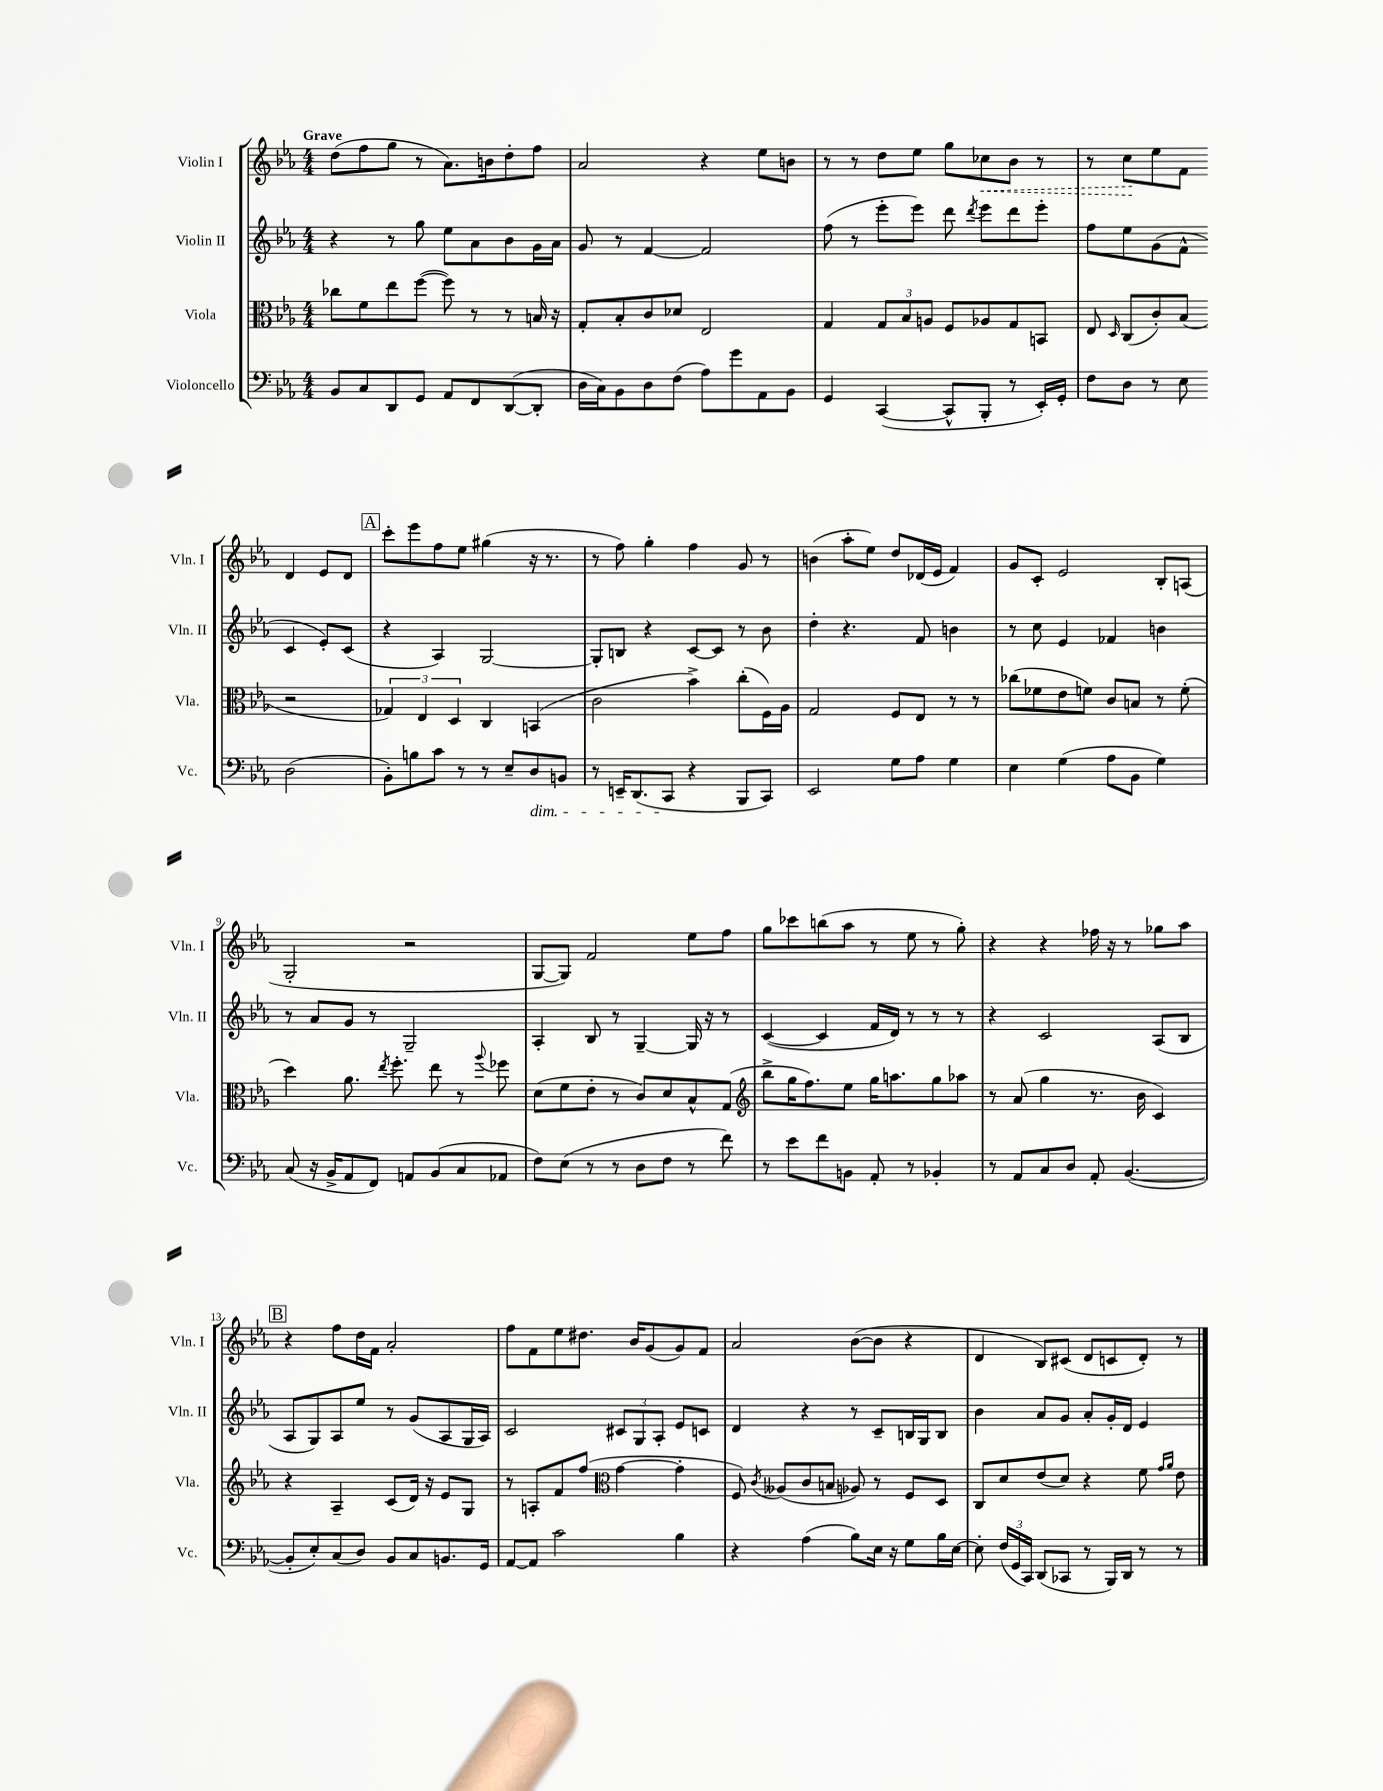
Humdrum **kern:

**kern	**kern	**kern	**kern
*staff4	*staff3	*staff2	*staff1
*clefF4	*clefC3	*clefG2	*clefG2
*k[b-e-a-]	*k[b-e-a-]	*k[b-e-a-]	*k[b-e-a-]
*M4/4	*M4/4	*M4/4	*M4/4
8BB-/L	8cc-\L	4r	(8dd\L
8C/	8f\	.	8ff\
8DD/	8ee-\	8r	8gg\J
8GG/J	([8ff\J	8gg\	8r
8AA-/L	8ff\])	8ee-\L	8.a-\L)
8FF/	8r	8a-\	.
.	.	.	16b\k
([8DD/	8r	8b-\	8dd'\
8DD'/]J	16B/	16g\L	8ff\J
.	16r	16a-\JJ	.
=	=	=	=
16D\LL	8G'/L	8g/	2a-/
16C\J)	.	.	.
8BB-\	8B-'/	8r	.
8D\	8c/	[4f/	.
(8F\J	8d-/J	.	.
8A-\L)	2E-/	2f/]	4r
8g\	.	.	.
8AA-\	.	.	8ee-\L
8BB-\J	.	.	8b\J
=	=	=	=
4GG/	4G/	(8ff\	8r
.	.	8r	8r
([4CC/	12G/L	8eee-'\L	8dd\L
.	12B-/	.	.
.	.	8eee-\J)	8ee-\J
.	12A/J	.	.
8CC^^/]L	8F/L	8ddd\	8gg\L
.	.	8qddd/	.
8BBB-'/J	8A-/	8eee-\L	8cc-\
8r	8G/	8ddd\	8b-\J
16EE-'/LL)	8BB/J	8eee-'\J	8r
16GG'/JJ	.	.	.
=	=	=	=
8F\L	8E-/	8ff\L	8r
.	16qqD/	.	.
8D\J	(8C/L	8ee-\	8cc\L
8r	8c'/)	(8g\	8ee-\
8E-\	(8B-/J	8f^^\J	8f\J
(2D\	2r	4c/	4d/
.	.	8e-'/L)	8e-/L
.	.	(8c/J	8d/J
=	=	=	=
8BB-'\L)	6G-/)	4r	8ccc'\L
8B\	.	.	8eee-\
.	6E-/	.	.
8c\J	.	4A-/)	8ff\
.	6D/	.	.
8r	.	.	8ee-\J
8r	4C/	[2G/	(4gg#\
8E-~/L	.	.	.
8D/	(4BB/	.	16r
.	.	.	8.r
8BB/J	.	.	.
=	=	=	=
8r	2c\	8G'/]L	8r
16EE~/LK	.	8B/J	8ff\)
(8.DD/	.	.	.
.	.	4r	4gg'\
8CC/J	.	.	.
4r	4b-^\)	[8c/L	4ff\
.	.	8c/]J	.
8BBB-/L	(8cc'\L	8r	8g/
8CC/J)	16F\L)	8b-\	8r
.	16A-\JJ	.	.
=	=	=	=
2EE-/	2G/	4dd'\	(4b\
.	.	4.r	8aa-'\L
.	.	.	8ee-\J)
8G\L	8F/L	.	8dd/L
8A-\J	8E-/J	8f/	(16d-/L
.	.	.	16e-/JJ
4G\	8r	4b\	4f/)
.	8r	.	.
=	=	=	=
4E-\	(8cc-\L	8r	8g/L
.	8f-\	8cc\	8c'/J
(4G\	8e-\	4e-/	2e-/
.	8f\J)	.	.
8A-\L	8c/L	4f-/	.
8BB-\J	8B/J	.	.
4G\)	8r	4b\	8B-'/L
.	(8f'\	.	(8A/J
=	=	=	=
(8C/	4dd\)	8r	2G'/
16r	.	8a-/L	.
16BB-^/LK	.	.	.
8AA-/	8.a-\	8g/J	.
8FF/J)	.	8r	.
.	8qee-/	.	.
.	8.ff'\	.	.
8AA/L	.	2G~/	2r
(8BB-/	8ee-\	.	.
8C/	8r	.	.
.	8qqaa-/	.	.
8AA-/J	8ff-\	.	.
=	=	=	=
8F\L)	(8d\L	4A-'/	[8G/L
(8E-\J	8f\	.	8G/]J)
8r	8e-'\J	8B-/	2f/
8r	8r	8r	.
8D\L	8c/L)	[4G~/	.
8F\J	8d/	.	.
8r	8B-^^/	16G/]	8ee-\L
.	.	16r	.
8f\)	(8G/J	8r	8ff\J
=	=	=	=
*	*clefG2	*	*
8r	8bb-^\L	([4c/	8gg\L
8e-\L	16gg\K	.	8ccc-\
.	8.ff\)	.	.
8f\	.	4c/]	(8bb\
8BB\J	8ee-\J	.	8aa-\J
8AA-'/	16gg\LK	16f/LL	8r
.	8.aa\	16d/JJ)	.
8r	.	8r	8ee-\
4BB-'/	8gg\	8r	8r
.	8aa-\J	8r	8gg'\)
=	=	=	=
8r	8r	4r	4r
8AA-/L	(8a-/	.	.
8C/	4gg\	2c/	4r
8D/J	.	.	.
8AA-'/	8.r	.	16ff-\
.	.	.	16r
([4.BB-/	.	.	8r
.	16b-\	.	.
.	4c/)	(8A-/L	8gg-\L
.	.	8B-/J	8aa-\J
=	=	=	=
8BB-'/]L	4r	8A-/L	4r
8E-'/)	.	8G/)	.
(8C/	4A-~/	8A-/	8ff\L
8D/J)	.	8ee-/J	16dd\L
.	.	.	16f\JJ
8BB-/L	(8c/L	8r	2a-'/
8C/	16d/Jk)	(8g/L	.
.	16r	.	.
8.BB/	8e-/L	8A-/	.
.	8G/J	16G/L	.
16GG/Jk	.	16A-/JJ)	.
=	=	=	=
[8AA-/L	8r	2c/	8ff\L
8AA-/]J	8A'/L	.	8f\
2c\	8f/	.	8ee-\
.	(8ff/J	.	8.dd#\J
*	*clefC3	*	*
.	[4g\	12c#/L	.
.	.	.	16b-/LK
.	.	12G/	.
.	.	.	(8g/
.	.	12A-'/J	.
4B-\	4g'\]	8e-/L	8g/)
.	.	8c/J	8f/J
=	=	=	=
4r	8F/)	4d/	2a-/
.	8qc/	.	.
.	(8A--/L	.	.
(4A-\	8c/	4r	.
.	8B/J	.	.
8B-\L)	8A-/)	8r	([8b-\L
16E-\Jk	8r	8c~/L	8b-\]J
16r	.	.	.
8G\L	8F/L	16B/L	4r
.	.	16G/J	.
16B-\L	8D/J	8B/J	.
[16E-\JJ	.	.	.
=	=	=	=
8E-'\]	8C/L	4b-\	4d/
(24F/LL	8d/	.	.
24GG/	.	.	.
24CC/JJ)	.	.	.
(8DD/L	(8e-/	8a-/L	8B-/L)
8CC-/J	8d/J)	8g/J	(8c#/J
8r	4r	8a-'/L	8d/L
16BBB-/LL)	.	16g'/L	8c/
16DD/JJ	.	16d/JJ	.
8r	8f\	4e-/	8d'/J)
.	16qqg/LL	.	.
.	16qqa-/JJ	.	.
8r	8e-\	.	8r
==	==	==	==
*-	*-	*-	*-
